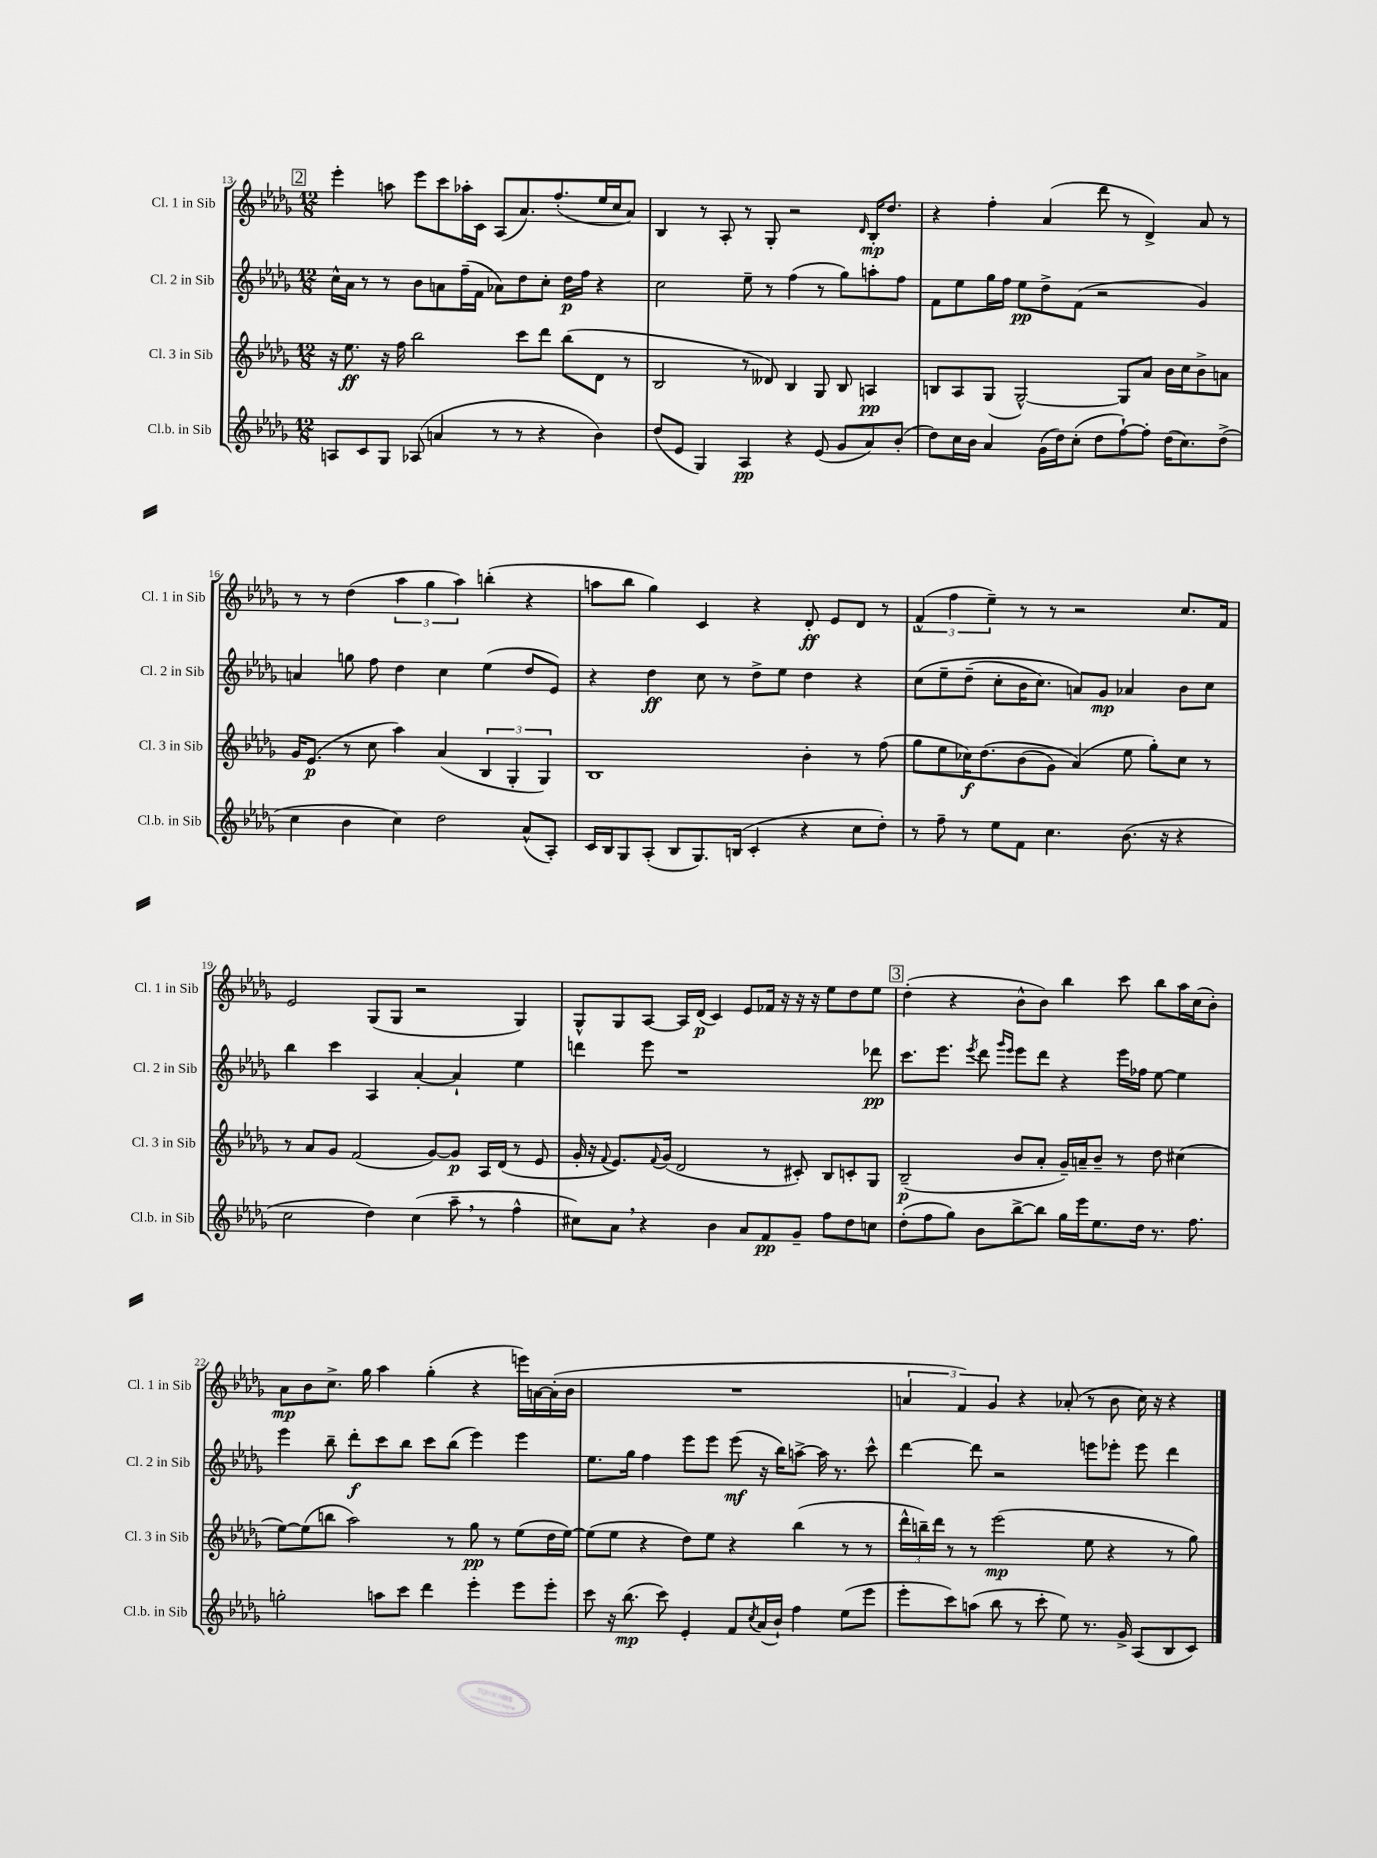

**kern	**dynam	**kern	**dynam	**kern	**dynam	**kern	**dynam
*part4	*part4	*part3	*part3	*part2	*part2	*part1	*part1
*staff4	*staff4	*staff3	*staff3	*staff2	*staff2	*staff1	*staff1
*I"Cl.b. in Sib	*	*I"Cl. 3 in Sib	*	*I"Cl. 2 in Sib	*	*I"Cl. 1 in Sib	*
*I'Cl.b. in Sib	*	*I'Cl. 3 in Sib	*	*I'Cl. 2 in Sib	*	*I'Cl. 1 in Sib	*
*clefG2	*	*clefG2	*	*clefG2	*	*clefG2	*
*k[b-e-a-d-g-]	*	*k[b-e-a-d-g-]	*	*k[b-e-a-d-g-]	*	*k[b-e-a-d-g-]	*
*M12/8	*	*M12/8	*	*M12/8	*	*M12/8	*
!!LO:REH:place=s1:t=2
=13	=13	=13	=13	=13	=13	=13	=13
8An/L	.	16r	.	16cc^^\LL	.	4eee-'\	.
.	.	8.ee-\	ff	16a-\JJ	.	.	.
8c/	.	.	.	8r	.	.	.
8G-/J	.	16r	.	8r	.	8aan\	.
.	.	16ff\	.	.	.	.	.
(8A-X/	.	2bb-\	.	8b-\L	.	8eee-\L	.
4an/	.	.	.	8an\	.	8ccc\	.
.	.	.	.	(16ff~\L	.	16aa-X'\L	.
.	.	.	.	16f\JJ	.	16c\JJ	.
8r	.	.	.	8a-X\L)	.	(8A-/L	.
8r	.	8ccc\L	.	8dd-\	.	8.a-/)	.
4r	.	8ddd-\J	.	8cc'\J	.	.	.
.	.	.	.	.	.	(8.ff'/	.
.	.	(8bb-\L	.	16dd-\LL	p	.	.
.	.	.	.	16ff\JJ	.	.	.
4b-\)	.	8d-\J	.	4r	.	16ee-/L	.
.	.	.	.	.	.	16cc/J	.
.	.	8r	.	.	.	8a-/J)	.
=14	=14	=14	=14	=14	=14	=14	=14
(8dd-/L	.	2B-/	.	2cc\	.	4B-/	.
8e-/J	.	.	.	.	.	.	.
4G-/)	.	.	.	.	.	8r	.
.	.	.	.	.	.	8A-'/	.
4A-/	pp	8r	.	8ee-~\	.	8r	.
.	.	8d--X/)	.	8r	.	8G-'/	.
4r	.	4B-/	.	(4ff\	.	2r	.
(8e-/	.	8G-/	.	8r	.	.	.
8g-/L	.	8B-/	.	8gg-\L)	.	.	.
.	.	.	.	.	.	16qqd-/	.
8a-/)	.	4An/	pp	8aan'\	.	16B-'/KL	mp
.	.	.	.	.	.	8.dd-/J	.
(8b-'/J	.	.	.	8ff\J	.	.	.
=15	=15	=15	=15	=15	=15	=15	=15
8dd-\L)	.	8Bn/L	.	8f\L	.	4r	.
16cc\L	.	8A-/	.	8ee-\	.	.	.
16b-\JJ	.	.	.	.	.	.	.
4a-/	.	(8G-/J	.	16gg-\L	.	4ff'\	.
.	.	.	.	16ff\JJ	.	.	.
.	.	[2G-^^/)	.	8ee-\L	pp	.	.
(16g-\LL	.	.	.	8dd-^\	.	(4a-/	.
16dd-\J)	.	.	.	.	.	.	.
(8cc'\J	.	.	.	(8f\J	.	.	.
8dd-\L	.	.	.	2r	.	8ddd-\	.
[8ff`\)	.	8G-/L]	.	.	.	8r	.
8ff'\J]	.	8a-/J	.	.	.	4d-^/)	.
(16dd-\KL	.	16b-\LL	.	.	.	.	.
8.cc\)	.	16cc\J	.	.	.	.	.
.	.	8b-^\	.	4g-/)	.	8a-/	.
(8dd-^\J	.	8an\J	.	.	.	8r	.
!!LO:LB:g=z
=16	=16	=16	=16	=16	=16	=16	=16
4cc\	.	16g-/KL	.	4an/	.	8r	.
.	.	(8.e-/J	p	.	.	.	.
.	.	.	.	.	.	8r	.
4b-\	.	8r	.	8ggn\	.	(4dd-\	.
.	.	8cc\	.	8ff\	.	.	.
4cc\)	.	4aa-\)	.	4dd-\	.	6aa-\	.
.	.	.	.	.	.	6gg-\	.
2dd-\	.	(4a-/	.	4cc\	.	.	.
.	.	.	.	.	.	6aa-\)	.
.	.	6B-/	.	(4ee-\	.	(4bbn'\	.
.	.	6G-'/	.	.	.	.	.
(8a-^^/L	.	.	.	8dd-/L	.	4r	.
.	.	6G-/)	.	.	.	.	.
8A-'/J)	.	.	.	8e-/J)	.	.	.
=17	=17	=17	=17	=17	=17	=17	=17
16c/LL	.	1B-	.	4r	.	8aan\L	.
16B-/J	.	.	.	.	.	.	.
8G-/	.	.	.	.	.	8bb-\J	.
(8A-'/J	.	.	.	4dd-\	ff	4gg-\)	.
8B-/L	.	.	.	.	.	.	.
8.G-/)	.	.	.	8cc\	.	4c/	.
.	.	.	.	8r	.	.	.
(16Bn/Jk	.	.	.	.	.	.	.
4c'/	.	.	.	8dd-^\L	.	4r	.
.	.	.	.	8ee-\J	.	.	.
4r	.	4b-'\	.	4dd-\	.	8d-'/	ff
.	.	.	.	.	.	8e-/L	.
8cc\L	.	8r	.	4r	.	8d-/J	.
8dd-'\J)	.	(8ff\	.	.	.	8r	.
=18	=18	=18	=18	=18	=18	=18	=18
8r	.	8gg-\L	.	(8cc\L	.	(6f^^/	.
8ff~\	.	8ee-\	.	8ee-~\	.	.	.
.	.	.	.	.	.	6ff\	.
8r	.	16cc-X\K)	f	(8dd-~\J	.	.	.
.	.	(8.dd-\	.	.	.	.	.
.	.	.	.	.	.	6ee-~\)	.
8ee-\L	.	.	.	8cc'\L	.	.	.
8f\J	.	(8b-\	.	16b-\K	.	8r	.
.	.	.	.	8.cc\J)	.	.	.
4.cc\	.	8g-\J)	.	.	.	8r	.
.	.	(4a-/)	.	8an/L)	.	2r	.
.	.	.	.	8g-/J	mp	.	.
(8.b-\	.	8ee-\	.	4a-X/	.	.	.
.	.	8gg-'\L)	.	.	.	.	.
16r	.	.	.	.	.	.	.
4r	.	8cc-\J	.	8b-\L	.	8.cc/L	.
.	.	8r	.	8cc\J	.	.	.
.	.	.	.	.	.	16f/Jk	.
!!LO:LB:g=z
=19	=19	=19	=19	=19	=19	=19	=19
2cc\	.	8r	.	4bb-\	.	2e-/	.
.	.	8a-/L	.	.	.	.	.
.	.	8g-/J	.	4ccc\	.	.	.
.	.	(2f/	.	.	.	.	.
4dd-\)	.	.	.	4A-/	.	(8G-/L	.
.	.	.	.	.	.	8G-/J	.
(4cc\	.	.	.	[4a-'/	.	2r	.
.	.	[8g-/L)	.	.	.	.	.
8aa-~,\	.	8g-/J]	p	4a-`/]	.	.	.
8r	.	16A-/LL	.	.	.	.	.
.	.	(16d-/JJ	.	.	.	.	.
4ff^^\	.	8r	.	4ee-\	.	4G-/)	.
.	.	8e-/	.	.	.	.	.
=20	=20	=20	=20	=20	=20	=20	=20
8cc#X\L)	.	16g-'/	.	4dddn\	.	8G-^^/L	.
.	.	16r	.	.	.	.	.
.	.	8qqf/	.	.	.	.	.
8a-,\J	.	8.e-/L)	.	.	.	8G-/	.
4r	.	.	.	8eee-\	.	[8A-/J	.
.	.	8qqf/	.	.	.	.	.
.	.	(16g-/Jk	.	.	.	.	.
.	.	2d-/	.	1r	.	16A-/LL]	.
.	.	.	.	.	.	(16d-/JJ	p
4b-\	.	.	.	.	.	4c/)	.
8a-/L	.	.	.	.	.	8e-/L	.
8f/	pp	8r	.	.	.	16f-X/Jk	.
.	.	.	.	.	.	16r	.
8g-~/J	.	8c#X'/)	.	.	.	16r	.
.	.	.	.	.	.	16r	.
8ff\L	.	8B-/L	.	.	.	8ee-\L	.
8dd-\	.	8cn'/	.	.	.	8dd-\	.
8ccn\J	.	8G-/J	.	8ddd-X\	pp	8ee-\J	.
!!LO:REH:place=s1:t=3
=21	=21	=21	=21	=21	=21	=21	=21
(8dd-'\L	.	(2B-~/	p	8.ccc\L	.	(4dd-'\	.
8ff\	.	.	.	.	.	.	.
.	.	.	.	8.eee-\J	.	.	.
8gg-\J)	.	.	.	.	.	4r	.
.	.	.	.	8qeee-/	.	.	.
8b-\L	.	.	.	8ddd-\	.	.	.
.	.	.	.	16qqggg-/LL	.	.	.
.	.	.	.	16qqeee-/JJ	.	.	.
[8bb-^\	.	8b-/L	.	8eee-\L	.	8b-^^\L	.
8bb-\J]	.	8a-'/J	.	8ddd-\J	.	8b-\J)	.
16gg-\LL	.	16g-~/LL)	.	4r	.	4bb-\	.
16eee-\J	.	16an~/J	.	.	.	.	.
8.ee-\	.	8b-~/J	.	.	.	.	.
.	.	8r	.	16eee-\LL	.	8ccc\	.
16dd-\Jk	.	.	.	16ff-X\JJ	.	.	.
8.r	.	8dd-\	.	[8ee-\	.	8bb-\L	.
.	.	(4cc#X\	.	4ee-\]	.	16aa-\L	.
8.ff\	.	.	.	.	.	(16cc\J	.
.	.	.	.	.	.	8b-'\J)	.
!!LO:LB:g=z
=22	=22	=22	=22	=22	=22	=22	=22
2ggn'\	.	[8ee-\L)	.	4eee-\	.	8a-\L	mp
.	.	(8ee-\]	.	.	.	8b-\	.
.	.	8bbn\J	.	8bb-~\	.	8.cc^\J	.
.	.	2aa-\)	.	8ddd-'\L	f	.	.
.	.	.	.	.	.	16gg-\	.
8aan\L	.	.	.	8ccc\	.	4aa-\	.
8ccc\J	.	.	.	8bb-\J	.	.	.
4ddd-\	.	.	.	8ccc\L	.	(4gg-'\	.
.	.	8r	.	(8bb-\J	.	.	.
4eee-'\	.	8gg-\	pp	4eee-\)	.	4r	.
.	.	8r	.	.	.	.	.
8eee-\L	.	(8ee-\L	.	4eee-\	.	16eeen\LL)	.
.	.	.	.	.	.	[16an\	.
8eee-'\J	.	16dd-\L	.	.	.	(16a'\]	.
.	.	[16ee-\JJ)	.	.	.	16b-\JJ	.
=23	=23	=23	=23	=23	=23	=23	=23
8ccc\	.	(8ee-\L]	.	8.ee-\L	.	1.r	.
16r	.	8ee-\J	.	.	.	.	.
(8.bb-\	mp	.	.	16gg-\Jk	.	.	.
.	.	4r	.	4ff\	.	.	.
8ccc\)	.	.	.	.	.	.	.
4e-'/	.	8dd-\L)	.	8eee-\L	.	.	.
.	.	8ee-\J	.	8eee-\J	.	.	.
8f/L	.	4r	.	(8eee-\	mf	.	.
8qcc/	.	.	.	.	.	.	.
(16a-/L	.	.	.	16r	.	.	.
16b-`/JJ)	.	.	.	16bb-\KL)	.	.	.
4ff\	.	(4bb-\	.	[8aan^\J	.	.	.
.	.	.	.	16aa\]	.	.	.
.	.	.	.	8.r	.	.	.
(8ee-\L	.	8r	.	.	.	.	.
8eee-\J	.	8r	.	8ccc^^\	.	.	.
=24	=24	=24	=24	=24	=24	=24	=24
8eee-'\L	.	24ddd-^^\LL	.	[4ddd-\	.	6an/	.
.	.	24bbn~\)	.	.	.	.	.
.	.	24ddd-\JJ	.	.	.	.	.
8ccc\)	.	8r	.	.	.	.	.
.	.	.	.	.	.	6f/)	.
(8aan\J	.	8r	.	8ddd-\]	.	.	.
.	.	.	.	.	.	6g-/	.
8bb-\	.	(2eee-\	mp	2r	.	.	.
8r	.	.	.	.	.	4r	.
8ccc'\	.	.	.	.	.	.	.
8ee-\)	.	.	.	.	.	(8a-X'/	.
8.r	.	8ee-\	.	8eeen\L	.	8r	.
.	.	4r	.	8eee-X'\J	.	8b-\	.
16g-^/	.	.	.	.	.	.	.
(8A-/L	.	.	.	8eee-\	.	16cc\)	.
.	.	.	.	.	.	16r	.
8B-/	.	8r	.	4ddd-\	.	4r	.
8c/J)	.	8gg-\)	.	.	.	.	.
==	==	==	==	==	==	==	==
*-	*-	*-	*-	*-	*-	*-	*-
